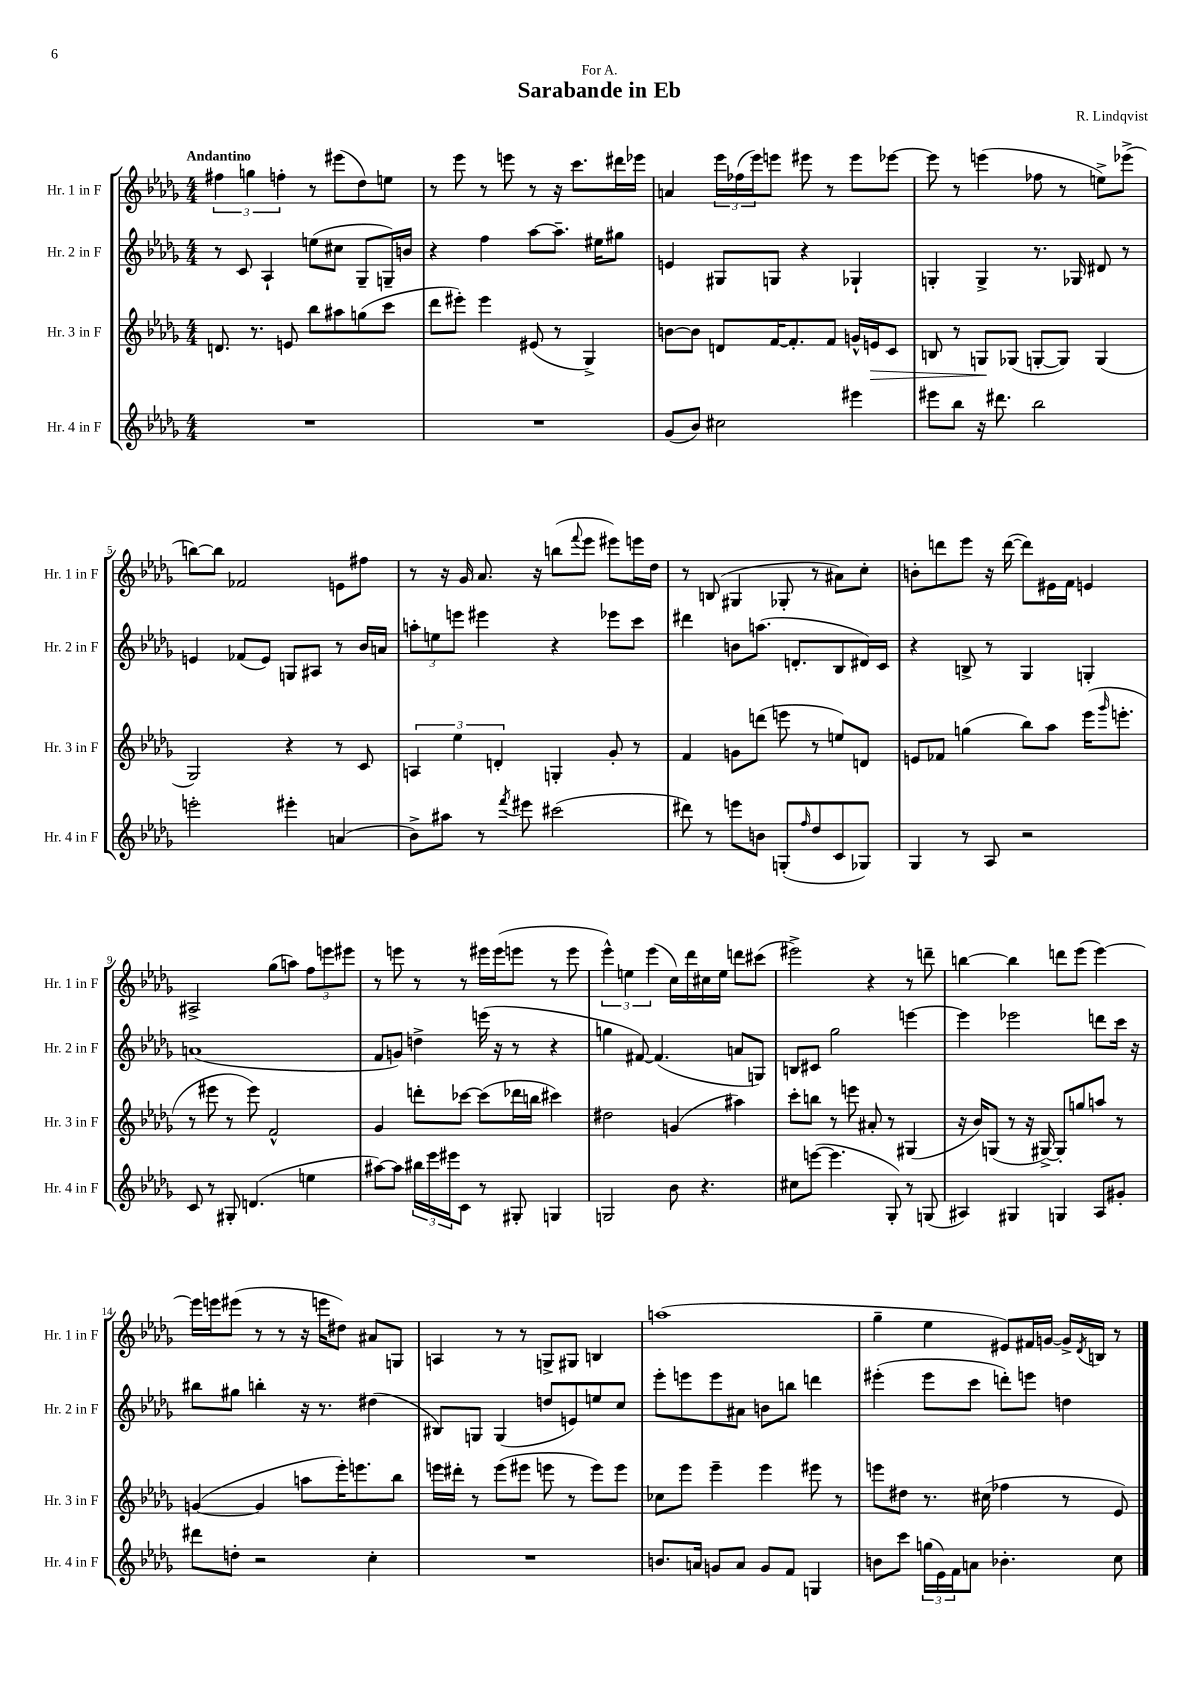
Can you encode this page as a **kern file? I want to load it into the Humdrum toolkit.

**kern	**kern	**kern	**kern
*staff4	*staff3	*staff2	*staff1
*clefG2	*clefG2	*clefG2	*clefG2
*k[b-e-a-d-g-]	*k[b-e-a-d-g-]	*k[b-e-a-d-g-]	*k[b-e-a-d-g-]
*M4/4	*M4/4	*M4/4	*M4/4
1r	8.d	8r	6ff#
.	.	8c	.
.	.	.	6gg
.	8.r	.	.
.	.	4A-`	.
.	.	.	6ff'
.	8e	.	.
.	8bb-	(8ee	8r
.	8aa#	8cc#	(8eee#
.	(8gg	8G-~	8dd-)
.	8ccc	16G~)	8ee
.	.	16b	.
=	=	=	=
1r	8ddd-	4r	8r
.	8eee#')	.	8eee-
.	4eee#	4ff	8r
.	.	.	8eee
.	(8e#	[8aa-	8r
.	8r	8.aa-~]	16r
.	.	.	8.ccc
.	4G-^)	.	.
.	.	16ee#	.
.	.	8gg#	16ddd#
.	.	.	16eee-
=	=	=	=
(8g-	[8b	4e	4a
8b-)	8b]	.	.
2cc#	8d	8G#	24eee-
.	.	.	(24ff-
.	.	.	24eee-)
.	[16f	8G	8eee
.	8.f']	.	.
.	.	4r	8eee#
.	8f	.	8r
4eee#	16g^^	4G-`	8eee#
.	16e	.	.
.	8c	.	[8eee-
=	=	=	=
8eee#	8B	4G'	8eee-]
8bb-	8r	.	8r
16r	8G	4G^	(4eee
8.ddd#	.	.	.
.	(8G-	.	.
2bb-	[8G'	8.r	8ff-
.	8G])	.	8r
.	.	16G-	.
.	(4G	8d#	8ee^)
.	.	8r	(8eee-^
=	=	=	=
2eee'	2G-)	4e	[8bb)
.	.	.	8bb]
.	.	(8f-	2f-
.	.	8e)	.
4eee#'	4r	8G	.
.	.	8A#	.
(4a	8r	8r	8e
.	8c	16b-	8ff#
.	.	16a	.
=	=	=	=
8b-^)	6A	12aa'	8r
.	.	12ee	.
8aa#	.	.	16r
.	6ee-	12eee	.
.	.	.	16g-
8r	.	4eee#	8.a-
.	6d'	.	.
8qfff	.	.	.
8eee#	.	.	.
.	.	.	16r
(2ccc#	4G'	4r	(8bb
.	.	.	8qqfff
.	.	.	8eee-
.	8g-'	8eee-	8eee#)
.	8r	8ccc	16eee
.	.	.	16dd-
=	=	=	=
8ddd#)	4f	4ddd#	8r
8r	.	.	(8B
8eee	8g	8b	4G#
8b	(8ddd	(8.aa	.
(8G'	8eee	.	8G-'
.	.	8.d'	.
16qqff	.	.	.
8dd-	8r	.	8r
8c	8ee)	8B-	8a#)
8G-)	8d	16d#)	8cc'
.	.	16c	.
=	=	=	=
4G-	8e	4r	8b'
.	8f-	.	8ddd
8r	(4gg	8B^	8eee-
8A-	.	8r	16r
.	.	.	([16ddd
2r	8bb-)	4G-	8ddd])
.	8aa-	.	16e#
.	.	.	16f
.	(16eee-	4G'	4e
.	16qqggg-	.	.
.	8.eee'	.	.
=	=	=	=
8c	8r	(1a	2A#^
8r	8eee#	.	.
8G#'	8r	.	.
(4.d	8eee#)	.	.
.	2f^^	.	(8gg-
.	.	.	8aa)
4ee	.	.	12ff
.	.	.	12eee
.	.	.	12eee#
=	=	=	=
[8aa#)	4g-	8f	8r
8aa#]	.	8g)	8eee
24bb#	8ddd'	4dd^	8r
24eee-	.	.	.
24eee#	.	.	.
8c	[8ccc-	.	8r
8r	(8ccc-]	(16eee	16eee#
.	.	16r	(16eee#
8G#'	16ddd-	8r	8eee
.	16bb	.	.
4G	4ccc#)	4r	8r
.	.	.	8eee
=	=	=	=
2G	2dd#	4gg	6eee-^^)
.	.	.	6ee
.	.	[8f#)	.
.	.	.	(6eee-
.	.	(4.f#]	.
8b-	(4g	.	16cc)
.	.	.	16ddd-
4.r	.	.	16cc#
.	.	.	16ee
.	4aa#)	8a	8ddd
.	.	8G)	(8ccc#
=	=	=	=
8cc#	8ccc'	8B	2eee#^)
([8eee	8bb	8c#	.
4.eee]	8r	2gg-	.
.	8eee	.	.
.	8a#'	.	4r
8G-')	8r	.	.
8r	(4G#	[4eee	8r
(8G	.	.	8ddd~
=	=	=	=
4A#)	16r	4eee]	[4bb
.	16b-)	.	.
.	(8G	.	.
4G#	8r	2eee-	4bb]
.	16r	.	.
.	[16G#^)	.	.
4G	8G#']	.	8ddd
.	8gg	.	(8eee-
8A#	8aa	8ddd	[4eee-)
8g#'	8r	16ccc	.
.	.	16r	.
=	=	=	=
8ddd#	([4g	8bb#	16eee-]
.	.	.	16eee
8dd'	.	8gg#	(8eee#
2r	4g]	4bb'	8r
.	.	.	8r
.	8aa	16r	16r
.	.	8.r	16eee
.	16eee-')	.	8dd#)
.	8.eee	.	.
4cc'	.	(4dd#	8a#
.	8bb-	.	8G
=	=	=	=
1r	16eee	8B#)	4A
.	16ddd#'	.	.
.	8r	8G	.
.	(8eee	(4G	8r
.	8eee#	.	8r
.	8eee	8dd	8G^
.	8r	8e)	8G#
.	8eee)	8ee	4B
.	8eee	8cc	.
=	=	=	=
8.b	8cc-	8eee-'	(1aa
.	8eee-	8eee	.
16a	.	.	.
8g	4eee-~	8eee	.
8a	.	8a#	.
8g	4eee-	8b	.
8f	.	8bb	.
4G	8eee#	4ddd	.
.	8r	.	.
=	=	=	=
8b	8eee	(4eee#'	4gg-~
8ccc	8dd#	.	.
(24gg	8.r	8eee#	4ee-
24e-)	.	.	.
24f	.	.	.
8a	.	8ccc	.
.	(16cc#	.	.
4.b-'	4ff-	8ddd')	8e#)
.	.	8eee	16f#
.	.	.	[16g
.	8r	4dd	16g^]
.	.	.	8qd-
.	.	.	16B
8cc	8e-)	.	8r
==	==	==	==
*-	*-	*-	*-
